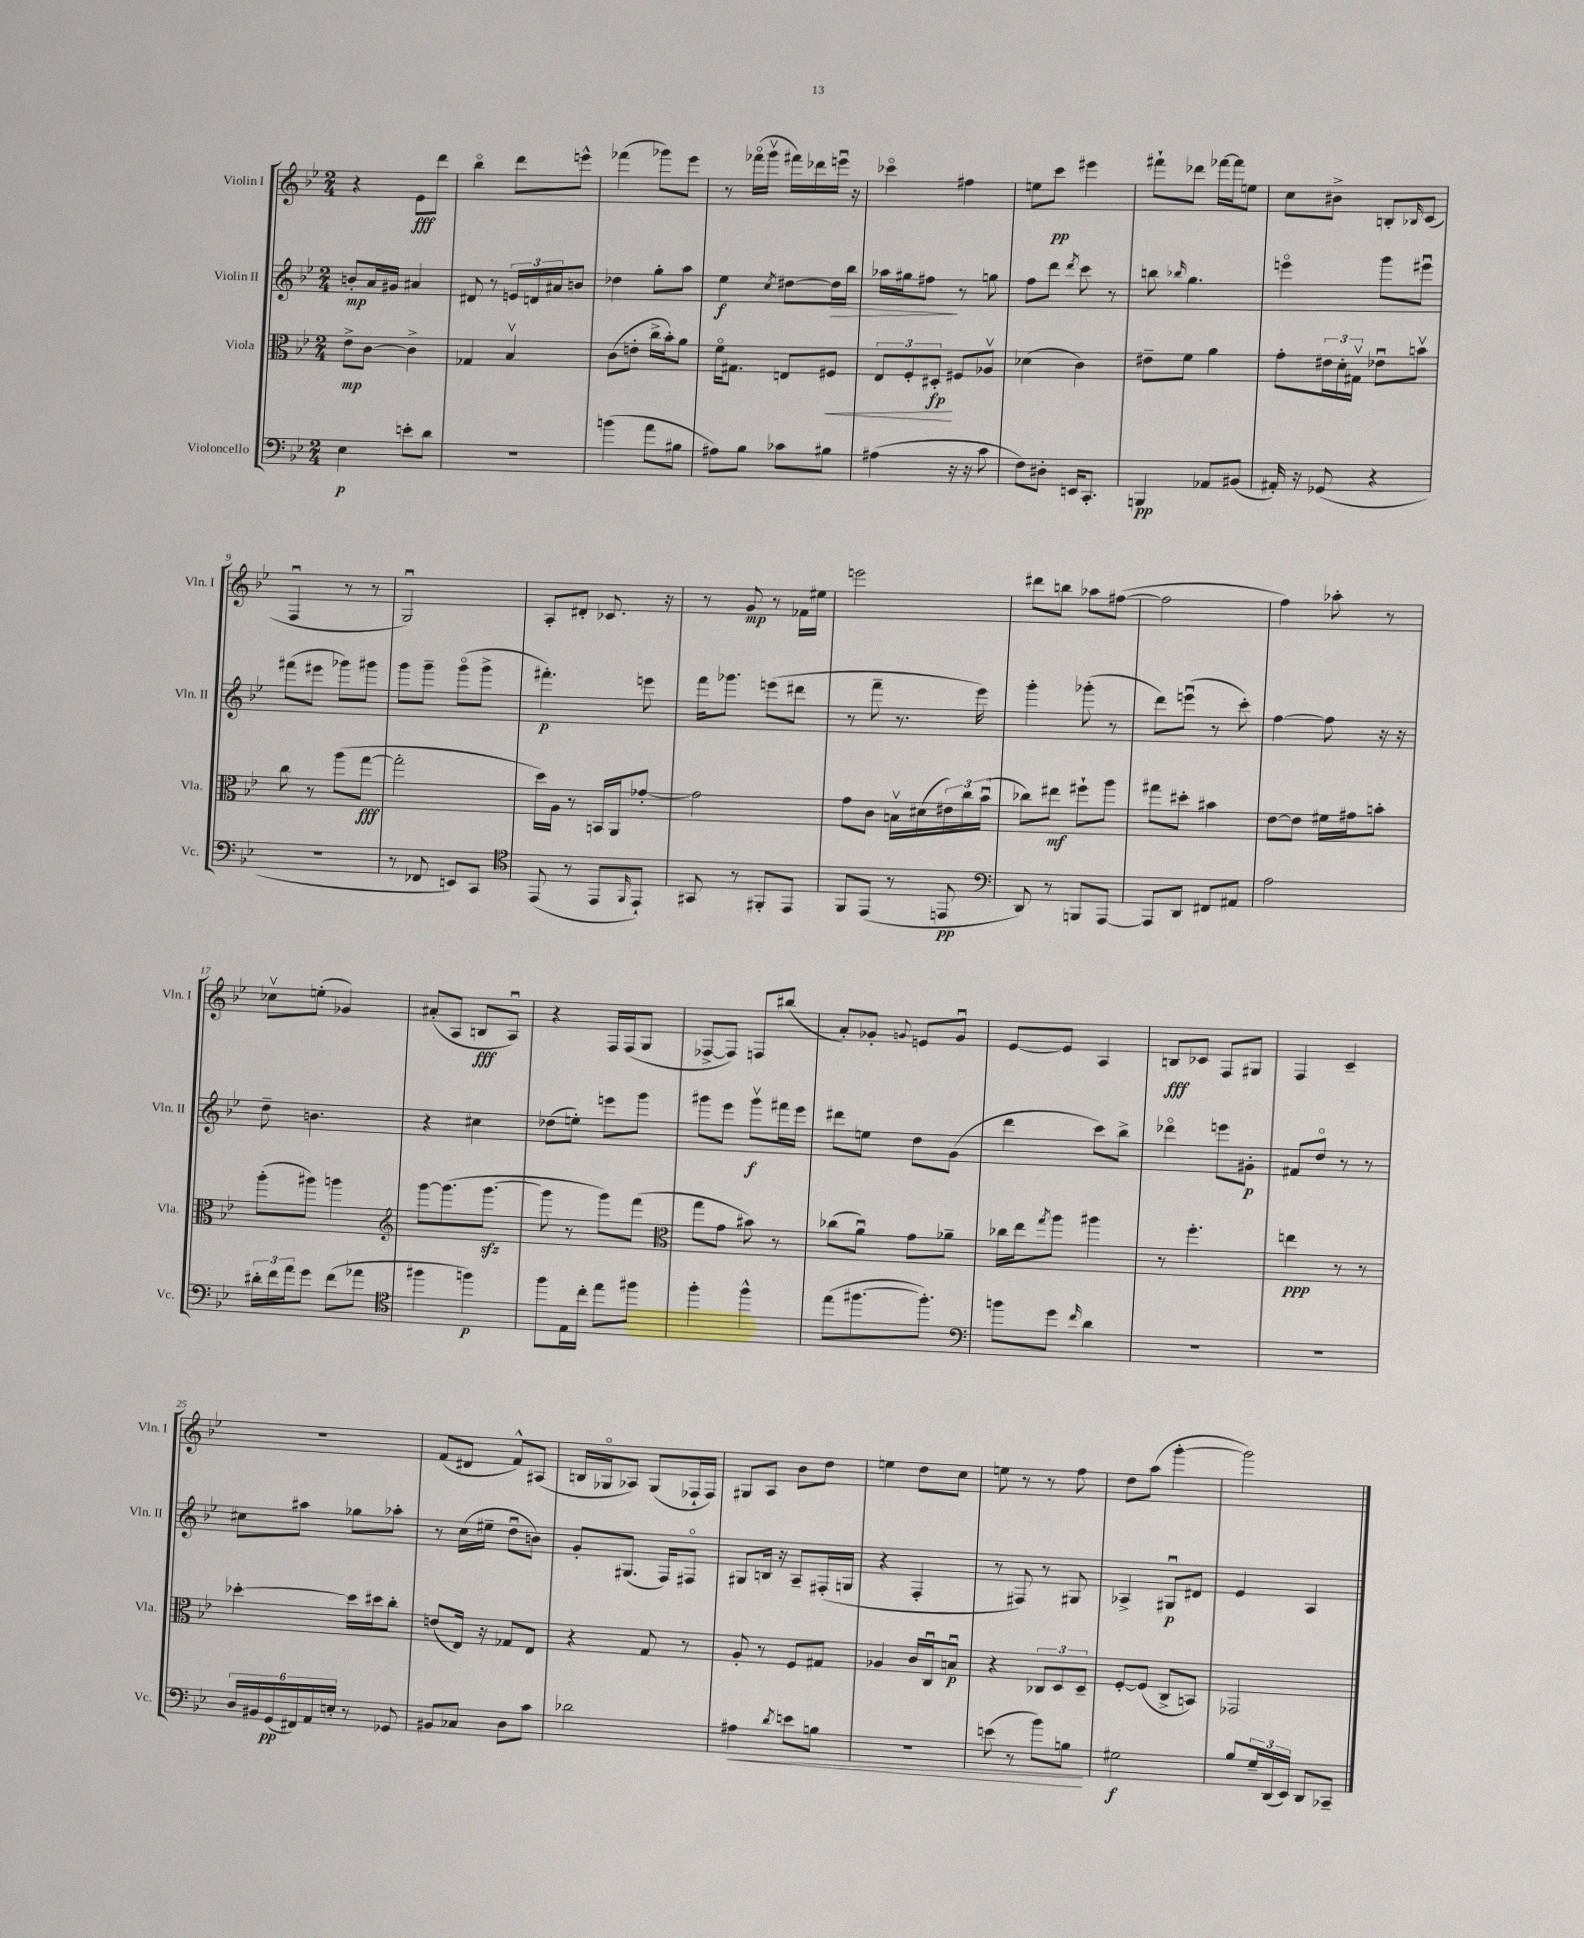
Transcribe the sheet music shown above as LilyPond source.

<<
\new StaffGroup <<
\new Staff = "s0" \with { instrumentName = "Violin I" shortInstrumentName = "Vln. I" } {
    \clef treble \key bes \major \numericTimeSignature \time 2/4
    r4 ees'8\fff d'''8 |
    bes''4\flageolet d'''8 e'''8-^ |
    fes'''4( ges'''8) ees'''8 |
    r8 fes'''16\flageolet( g'''16\upbow fis'''16) des'''16 e'''16\downbow r16 |
    ces'''4\flageolet fis''4 |
    e''8 c'''8\pp eis'''4 |
    fis'''8-! des'''8 fes'''16~ fes'''16 e''8 |
    c''8 bis'8-> b8-. \grace { bes16 } c'8( |
    f4\downbow r8 r8 |
    g2\downbow) |
    a8-. dis'8-. ces'8. r16 |
    r8 g'8\mp r8 fes'16 eis''16 |
    e'''2 |
    dis'''8 b''8 aes''8 fis''8~( |
    fis''2 |
    f''4) aes''8-. r8 |
    ces''8\upbow e''8-.( ges'4) |
    ais'8-.( a8 b8\fff a8\downbow) |
    r4 f16 f16( g8 |
    fes8~-> fes8) f8 bis''8( |
    a'8-.) ges'8-. \appoggiatura { g'8 } e'8 g'8\downbow |
    ees'8~ ees'8 a4 |
    b8\fff ces'8 f8 gis8 |
    f4 c'4-- |
    R2 |
    f'8( dis'8 f'8-^) ais8( |
    b16 ges16\flageolet aes8) ges8( fes16-! fes16) |
    gis8 a8 bes'8 d''8 |
    e''4 d''8 c''8 |
    e''8 r8 r8 f''8 |
    d''8 a''8( g'''4~-. |
    g'''2) \bar "|." |
}
\new Staff = "s1" \with { instrumentName = "Violin II" shortInstrumentName = "Vln. II" } {
    \clef treble \key bes \major \numericTimeSignature \time 2/4
    b'8-.\mp a'16 gis'16 ais'4 |
    dis'8 r8 \tuplet 3/2 { e'16 d'16 ais'16 } b'8 |
    des''4 g''8-. a''8 |
    ees''4\f \acciaccatura { c''8 } dis''8~ dis''16\> bes''16 |
    aes''16 gis''16 fis''8\! r8 g''8 |
    f''8 d'''8 \acciaccatura { d'''8 } c'''8 r8 |
    b''8 \grace { bes''16 } g''4. |
    e'''4\flageolet g'''8 eis'''8\downbow |
    fis'''8( eis'''8 ges'''8) gis'''8 |
    g'''8 g'''8-- g'''8\flageolet( g'''8-> |
    fis'''4.-.\p) e'''8 |
    f'''16 ges'''8. e'''8( dis'''8 |
    r8 f'''8-- r8. ees'''16) |
    g'''4-. ges'''8-.( r8 |
    d'''8) e'''8\downbow( r8 c'''8-.) |
    f''4~ f''8 r16 r16 |
    d''8-- b'4. |
    r4 cis''4 |
    des''8( e''8-.) e'''8 g'''8 |
    gis'''8 ees'''8 gis'''8\upbow\f fis'''16 ees'''16 |
    dis'''8 e''8 d''8 g'8( |
    d'''4 c'''8) bes''8-> |
    des'''4\flageolet e'''8 gis'8-.\p |
    fis'8 d''8\flageolet r8 r8 |
    cis''8 ais''8 ges''8 aes''8-. |
    r8 c''16( eis''16-- d''8\downbow b'8) |
    g'8-. gis8.( f16) fis8\flageolet |
    gis8 b16 r16 a8-- fis16-.( g16 |
    r4 f4-. |
    r8 fis8) r8 gis8 |
    aes4-> gis8\downbow\p dis'8 |
    ees'4 a4 \bar "|." |
}
\new Staff = "s2" \with { instrumentName = "Viola" shortInstrumentName = "Vla." } {
    \clef alto \key bes \major \numericTimeSignature \time 2/4
    ees'8->\mp c'8~ c'4-> |
    ges4 bes4\upbow |
    c'8( e'8-. c''16-> bes'16-.) a'8 |
    f'16\flageolet gis8. e8 fis8\< |
    \tuplet 3/2 { ees8 f8-. dis8-.\fp\! } fis8 aes8\upbow |
    des'4( c'4) |
    eis'8-- f'8 a'4 |
    g'8-. \tuplet 3/2 { eis'16 d'16-. gis16\upbow } ees'8\downbow b'8\upbow |
    c''8 r8 a''8( g''8~\fff |
    g''2-. |
    d''16) a16 r8 b,16 a,16 ges'8~-. |
    ges'2 |
    g'8 c'8 b16\upbow dis'16( \tuplet 3/2 { eis'16) c''16 bes'16\downbow( } |
    ces''8) eis''8\mf fis''8-! a''8 |
    gis''8 dis''8-. bis'4 |
    ees'8~ ees'8 fis'16 gis'16 b'8-. |
    a''8-.( ais''8) a''4 |
    \clef treble g'''8~ g'''8.( g'''8.~\sfz |
    g'''8 r8 g'''8) f'''8( |
    \clef alto g''8 g'8 bis'8) r8 |
    ces''8( a'8\downbow) g'8 aes'8-- |
    ces''16 ees''16 \acciaccatura { g''8 } a''8 ais''4 |
    r8 f''4.-. |
    e''4\ppp r8 r8 |
    des''4~-. des''16 dis''16 c''8-. |
    e'8( ees16) r16 ges8 ees8 |
    r4 g8 r8 |
    a8-. r8 f8 gis8 |
    aes4 c'16 c16\downbow b8\downbow\p |
    r4 \tuplet 3/2 { ces8 d8 d8-- } |
    f8~-. f8( c8-> b,8) |
    ges,2 \bar "|." |
}
\new Staff = "s3" \with { instrumentName = "Violoncello" shortInstrumentName = "Vc." } {
    \clef bass \key bes \major \numericTimeSignature \time 2/4
    ees4\p e'8-. d'8 |
    R2 |
    b'4( a'8 bis8 |
    ais8) bes8 ces'8 bis8 |
    ais4( r16 r16 c'8 |
    f8) dis8-. e,16 c,8.-. |
    b,,4\pp aes,8 bis,8( |
    ais,16-.) r16 ges,8( r4 |
    r2 |
    r8 fes,8 e,8) c,8 |
    \clef tenor ees,8( r8 ees,8 \grace { f,16 } ees,8-!) |
    gis,8 r8 fis,8-. ees,8 |
    f,8 ees,8( r8 e,8\pp |
    \clef bass d,8) r8 b,,8 a,,8~ |
    a,,8 d,8 fis,8 ais,8 |
    a2 |
    \tuplet 3/2 { dis'16-. f'16 a'16 } g'8 f'8( aes'8 |
    \clef tenor fis''4 f''4\p) |
    f''8 ees16 c''16-. ees''8 fis''8 |
    f''4-. f''4-^ |
    ees''8( fis''8.~ fis''8.-.) |
    \clef bass b'8 g'8 \grace { f'16 } d'4 |
    R2 |
    R2 |
    \tuplet 6/4 { d16 bis,16 g,16\pp( fis,16) a,16 e16-. } r8 ges,8 |
    bis,8 ces8 d8 c'8 |
    des'2 |
    ais4\< \acciaccatura { d'8 } e'8 b8 |
    r2 |
    e'8( r8 bes'8) b8\! |
    gis2\f |
    bes8 \tuplet 3/2 { g16-- d,16( ees,16) } d,8 ces,8-- \bar "|." |
}
>>
>>
